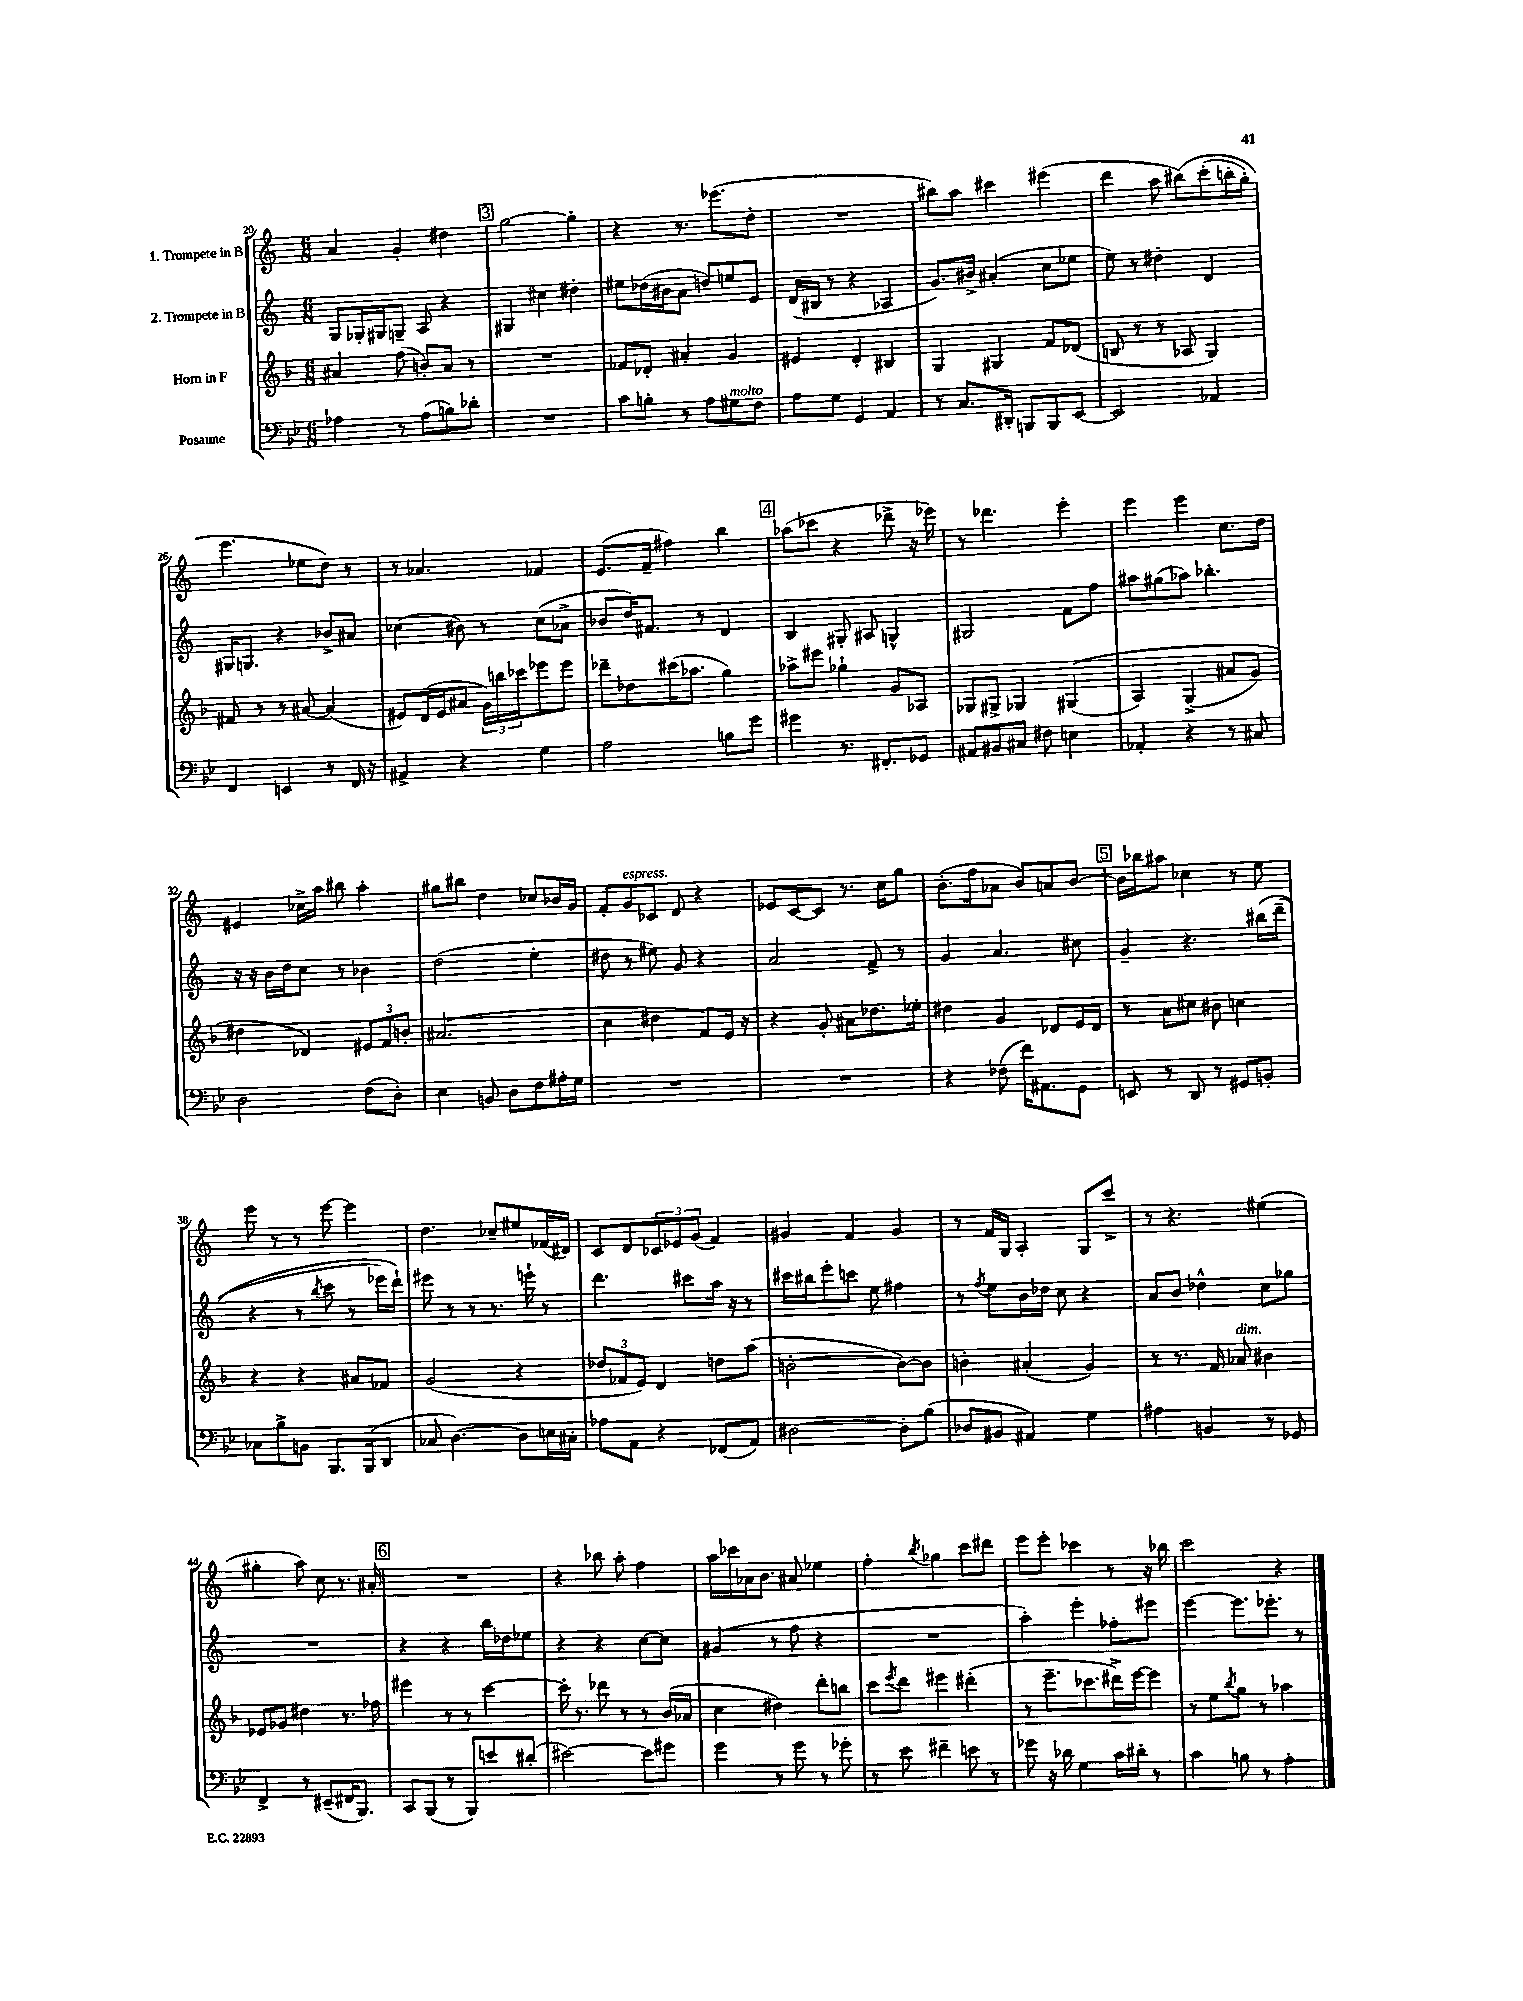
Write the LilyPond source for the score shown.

<<
\new StaffGroup <<
\new Staff = "s0" \with { instrumentName = "1. Trompete in B" } {
    \clef treble \key c \major \numericTimeSignature \time 6/8
    a'4 g'4-. dis''4 |
    \mark \markup { \box "3" } g''2~ g''4-. |
    r4 r8. ees'''8.( d''8-. |
    R2. |
    bis''8) a''8 cis'''4 eis'''4( |
    d'''4 a''8 bis''8)\( c'''8-.( b''16-. g''16-.) |
    e'''4. ees''8 d''8\) r8 |
    r8 aes'4. fes'4 |
    e'8.( f'16-- fis''4) b''4 |
    \mark \markup { \box "4" } aes''8( ces'''8 r4 des'''8-> r16 ees'''16) |
    r8 des'''4. e'''4-. |
    e'''4 e'''4 c''8. d''16 |
    eis'4 ces''16-> a''16 bis''8 a''4-. |
    gis''8 bis''8 d''4 ces''8 bes'16 g'16 |
    f'8-. g'8^\markup { \italic "espress." } ces'8 d'8 r4 |
    ees'8 c'8~ c'8 r8. c''16 g''8 |
    b'8.-.( f''16 aes'8 b'8) a'8 b'8~ |
    \mark \markup { \box "5" } b'16 bes''16 ais''8 ces''4 r8 e''8 |
    e'''8 r8 r8 e'''8~ e'''4 |
    d''4. ces''8-- eis''8 fes'16( dis'16) |
    c'8 d'8 \tuplet 3/2 { ces'8 ees'8 g'8( } f'4) |
    gis'4 f'4 gis'4 |
    r8 f'16 g16 a4-. g8 c'''8-> |
    r8 r4. eis''4( |
    gis''4-. a''8) c''8 r8. ais'16-. |
    \mark \markup { \box "6" } R2. |
    r4 bes''8 a''8-. f''4 |
    a''16 ces'''16 aes'16 b'8. ais'8 ees''4 |
    f''4-. \acciaccatura { b''8 } ges''4 c'''8 dis'''8 |
    e'''8 e'''8-. ces'''4 r8 r16 bes''16 |
    c'''2 r4 \bar "|." |
}
\new Staff = "s1" \with { instrumentName = "2. Trompete in B" } {
    \clef treble \key c \major \numericTimeSignature \time 6/8
    g8 ges16-. gis16 g8-- a8 r4 |
    \mark \markup { \box "3" } gis4 cis''4 dis''4-. |
    eis''8 des''16( bis'16 a'8 d''8) e''8 e'8 |
    d'16( bis16 r8 r4 aes4 |
    g'8.) bis'16-> ais'4-.( c''8 ees''8 |
    e''8) r8 dis''4-. d'4 |
    gis16 g8. r4 bes'8-> ais'8 |
    ces''4( bis'8) r8 ces''8( aes'8-> |
    bes'8 d''16) fis'8. r8 d'4 |
    \mark \markup { \box "4" } b4 gis8-. ais8 g4-^ |
    gis2 f'8 f''8 |
    ais''8 gis''8( aes''8) bes''4.-. |
    r16 r16 b'16 d''16 c''8 r8 bes'4 |
    d''2( e''4-. |
    dis''8 r8 eis''8) g'8 r4 |
    a'2 f'8-> r8 |
    g'4 a'4. cis''8 |
    \mark \markup { \box "5" } g'4-- r4. bis''16\( d'''16--( |
    r4 r8 \acciaccatura { b''8 } c'''8 r8 ees'''16) d'''16-!\) |
    eis'''8 r8 r8 r8. e'''16-! r8 |
    d'''4. cis'''8 a''16 r16 r8 |
    cis'''16 bis''16 e'''8-. c'''8 e''8 fis''4 |
    r8 \acciaccatura { f''8 } e''8 b'16 des''16 c''8 r4 |
    a'8 b'8 des''4-^ c''8 ges''8 |
    R2. |
    \mark \markup { \box "6" } r4 r4 b''16 des''16 ees''8 |
    r4 r4 c''8~ c''8 |
    gis'4( r8 f''8 r4 |
    R2. |
    a''4-.) e'''4-. fes''8-. eis'''8 |
    e'''4~ e'''8. ees'''8.-. r8 \bar "|." |
}
\new Staff = "s2" \with { instrumentName = "Horn in F" } {
    \clef treble \key f \major \numericTimeSignature \time 6/8
    ais'4 f''8( b'8-.) ais'8 r8 |
    \mark \markup { \box "3" } R2. |
    fes'8 des'8-. ais'4-. g'4 |
    eis'4 d'4-. bis4 |
    g4 gis4 f'8 des'8( |
    b8 r8 r8 aes8 g4) |
    fis'8 r8 r8 ais'8~ ais'4( |
    eis'8) d'16( eis'16 ais'8 \tuplet 3/2 { g'16) b''16 ces'''16 } ees'''8 ees'''8 |
    des'''8-- des''8 cis'''16( aes''8. g''4) |
    \mark \markup { \box "4" } aes''8-> eis'''8 ges''4-! g'8 aes8 |
    ges8 gis8-> ges4 gis4(\( |
    a4) g4->( ais'8 g'8) |
    dis''4 des'4\) \tuplet 3/2 { eis'8 f'8 b'8-. } |
    ais'2.( |
    c''4 dis''4 f'8) e'16 r16 |
    r4 g'8-. ais'8 des''8. ees''16-. |
    dis''4 g'4 des'8 e'16 des'16 |
    \mark \markup { \box "5" } r8 a'8 cis''8 bis'8 c''4 |
    r4 r4 ais'8 fes'8 |
    g'2( r4 |
    \tuplet 3/2 { des''8 fes'8 e'8) } d'4 d''8 a''8( |
    b'2~-. b'8~) b'8 |
    b'4-. ais'4-.( g'4) |
    r8 r8. f'16 aes'8^\markup { \italic "dim." } bis'4 |
    ees'8 ges'8 dis''4 r8. fes''16 |
    \mark \markup { \box "6" } eis'''4 r8 r8 c'''4~ |
    c'''16-. r8. des'''8 r8 r8 bes'16( aes'16 |
    c''4 dis''4) d'''8-. b''8 |
    c'''8 \acciaccatura { e'''8 } d'''8 eis'''4 dis'''4-.( |
    r8 e'''8.-- ces'''8. dis'''16->) e'''16~ e'''8 |
    r8 e''8 \acciaccatura { bes''8 } g''8 r8 aes''4 \bar "|." |
}
\new Staff = "s3" \with { instrumentName = "Posaune" } {
    \clef bass \key bes \major \numericTimeSignature \time 6/8
    aes4 r8 aes8( b8) des'8-. |
    \mark \markup { \box "3" } R2. |
    c'8 b8-. r8 a8 gis8^\markup { \italic "molto" } f8 |
    a8 g8 g,4 a,4 |
    r8 c8. dis,16-. b,,8 b,,8 ees,8~ |
    ees,2 aes,4 |
    f,4 e,4 r8 f,16 r16 |
    ais,4-> r4 g4 |
    a2 b8 g'8 |
    \mark \markup { \box "4" } gis'4 r8. fis,8.-. ges,8 |
    ais,8 bis,8 cis8 fis8 e4 |
    aes,4-. r4 r8 cis8 |
    d2 f8( d8-.) |
    ees4 b,8 d8 f8 ais16-. g16 |
    R2. |
    R2. |
    r4 fes8( f'16) ais,8. g,8 |
    \mark \markup { \box "5" } e,8 r8 d,8 r8 gis,8 b,8-. |
    ces8 bes8-> b,8 bes,,8. bes,,16( d,8 |
    ces8 d4.~) d8 e16 cis16-. |
    aes8 a,8 r4 fes,8( a,8) |
    dis2~ dis8-. bes8( |
    des8 bis,8 ais,4) g4 |
    ais4 b,4 r8 ges,8 |
    f,4-> r8 eis,8--( fis,16 bes,,8.) |
    \mark \markup { \box "6" } c,8 bes,,8( r8 bes,,8) e'8 dis'8-.( |
    eis'2~) eis'8 gis'8 |
    g'4 r8 g'8 r8 ges'8-. |
    r8 ees'8 fis'4-- e'8 r8 |
    ges'8 r16 des'16 g4 c'16 dis'16-. r8 |
    c'4 b8 r8 a4-. \bar "|." |
}
>>
>>
\layout { \context { \Score currentBarNumber = #20 } }
